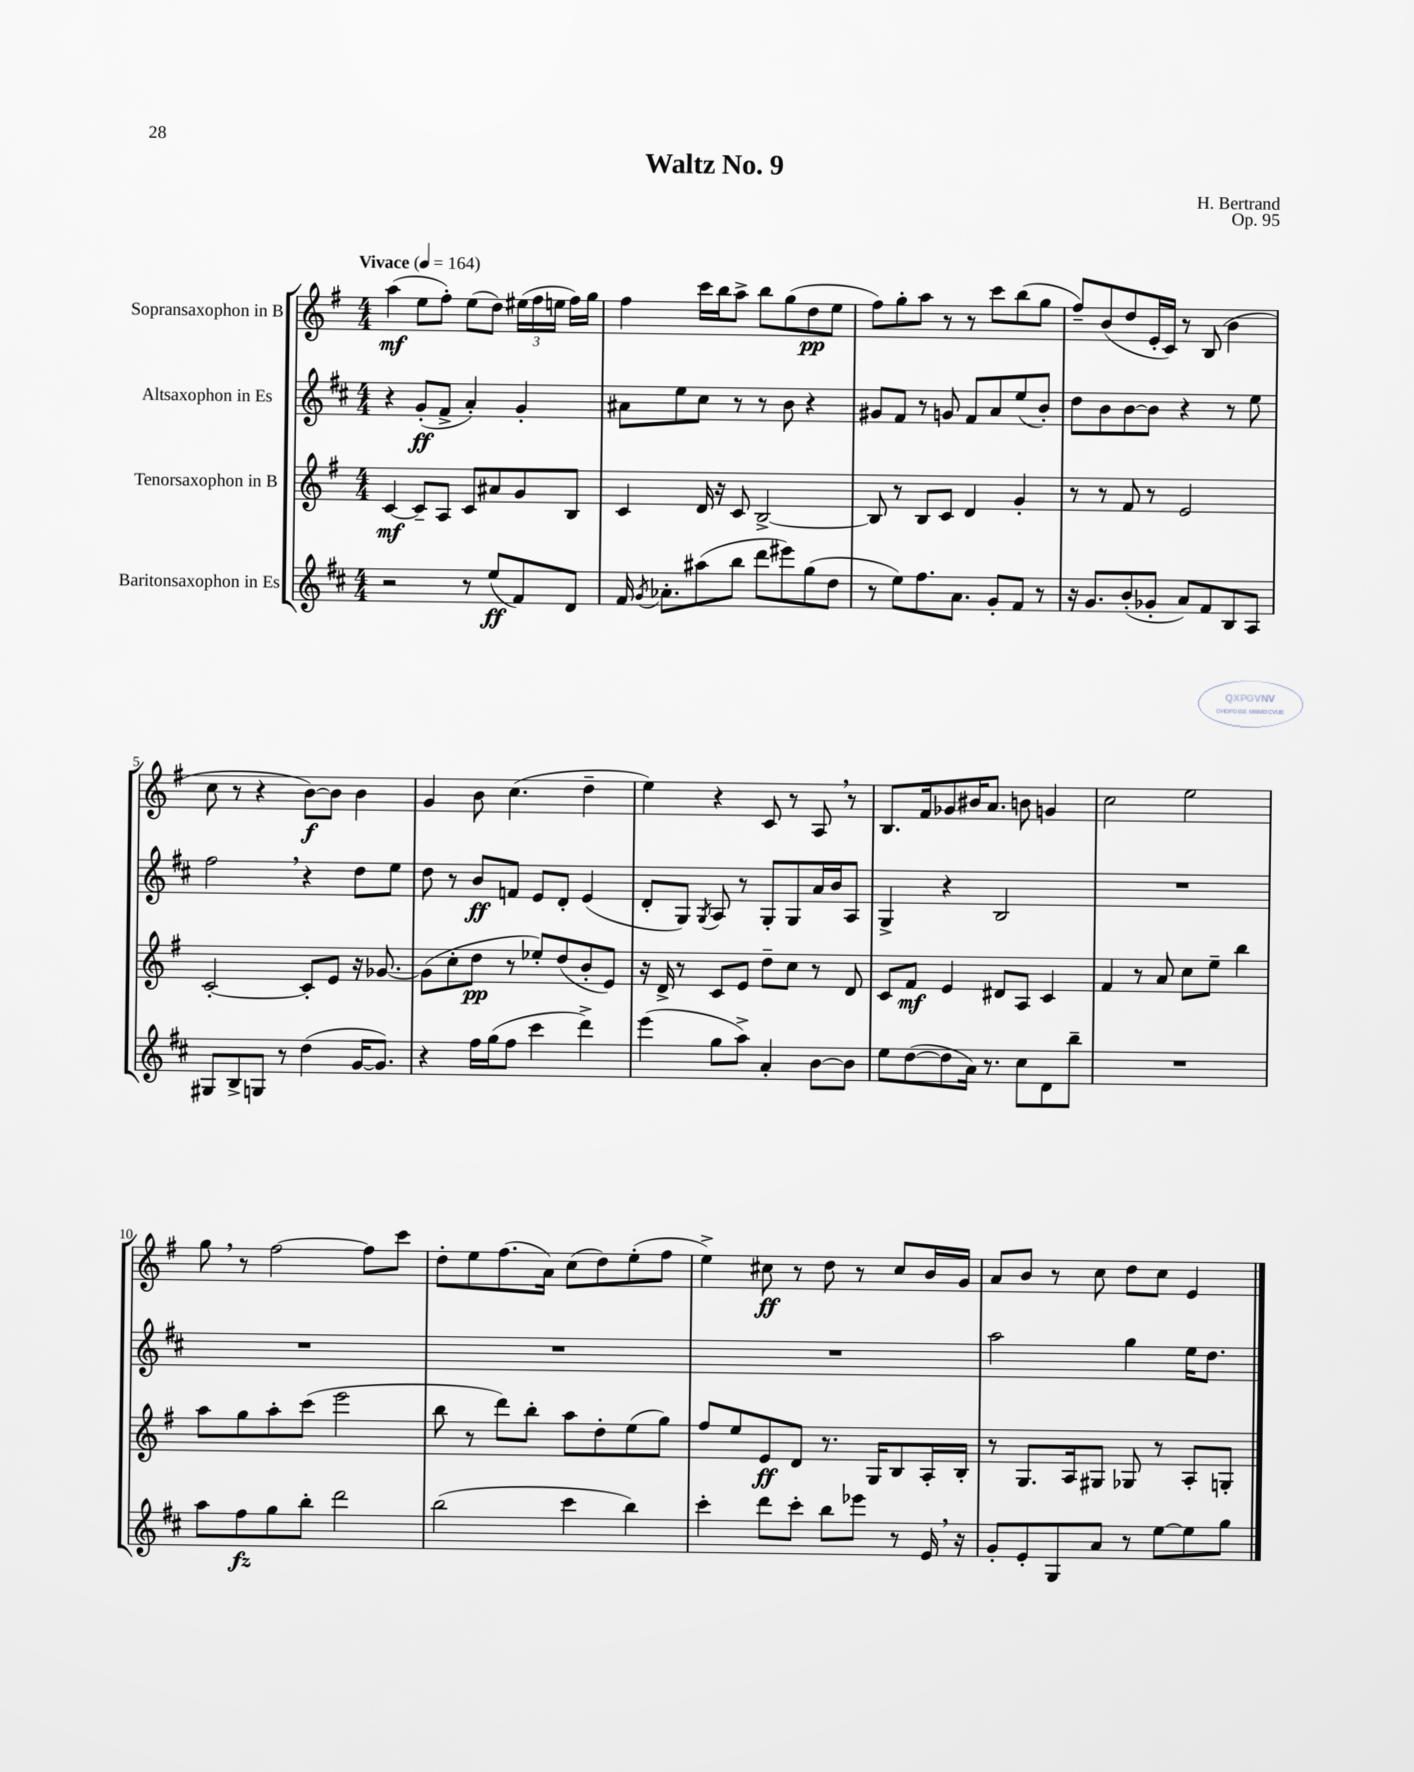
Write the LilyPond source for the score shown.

\header { title = "Waltz No. 9" composer = "H. Bertrand" opus = "Op. 95" }
<<
\new StaffGroup <<
\new Staff = "s0" \with { instrumentName = "Sopransaxophon in B" } {
    \clef treble \key g \major \numericTimeSignature \time 4/4 \tempo "Vivace" 4 = 164
    \autoBeamOff a''4\mf( e''8[ fis''8]-.) e''8[( d''8]) \tuplet 3/2 { eis''16[( fis''16 e''16] } fis''16[) g''16] |
    fis''4 c'''16[ b''16 a''8]-> b''8[ g''8( d''8\pp e''8] |
    fis''8[) g''8-. a''8] r8 r8 c'''8[ b''8( g''8] |
    fis''8[--) b'8( d''8 e'16-. c'16]) r8 b8( b'4 |
    c''8 r8 r4 b'8[~\f) b'8] b'4 |
    g'4 b'8 c''4.( d''4-- |
    e''4) r4 c'8 r8 a8 \breathe r8 |
    b8.[ fis'16 ges'8 bis'16 a'8.] b'8 g'4 |
    c''2 e''2 |
    g''8 \breathe r8 fis''2~ fis''8[ c'''8] |
    d''8[-. e''8 fis''8.( a'16]) c''8[( d''8) e''8-.( fis''8] |
    e''4->) cis''8\ff r8 d''8 r8 cis''8[ b'16 g'16] |
    a'8[ b'8] r8 c''8 d''8[ c''8] e'4 \bar "|." |
}
\new Staff = "s1" \with { instrumentName = "Altsaxophon in Es" } {
    \clef treble \key d \major \numericTimeSignature \time 4/4
    \autoBeamOff r4 g'8[-.\ff( fis'8]-> a'4-.) g'4-. |
    ais'8[ e''8 cis''8] r8 r8 b'8 r4 |
    gis'8[ fis'8] r8 g'8 fis'8[ a'8 e''8( b'8]-.) |
    d''8[ b'8 b'8~ b'8] r4 r8 e''8 |
    fis''2 \breathe r4 d''8[ e''8] |
    d''8 r8 b'8[\ff f'8] e'8[ d'8]-. e'4( |
    d'8[-. g8]) \acciaccatura { g8 } a8 r8 g8[-. g8 a'16 b'16 a8] |
    g4-> r4 b2 |
    R1 |
    R1 |
    R1 |
    R1 |
    a''2 g''4 e''16[ d''8.] \bar "|." |
}
\new Staff = "s2" \with { instrumentName = "Tenorsaxophon in B" } {
    \clef treble \key g \major \numericTimeSignature \time 4/4
    \autoBeamOff c'4~\mf c'8[-- a8] c'8[ ais'8 g'8 b8] |
    c'4 d'16 r16 c'8 b2~-> |
    b8 r8 b8[ c'8] d'4 g'4-. |
    r8 r8 fis'8 r8 e'2 |
    c'2~-. c'8[-. e'8] r16 ges'8.~ |
    ges'8[( c''8-. d''8]\pp r8 ees''8[-.) d''8( b'8-. e'8]) |
    r16 d'16-> r8 c'8[ e'8] d''8[-- c''8] r8 d'8 |
    c'8[ fis'8]\mf e'4 dis'8[ a8] c'4 |
    fis'4 r8 a'8 c''8[ e''8]-- b''4 |
    a''8[ g''8 a''8-. c'''8]( e'''2 |
    b''8 r8 d'''8[) b''8]-. a''8[ d''8-. e''8( g''8]) |
    fis''8[ e''8 e'8\ff d'8] r8. g16[ b8 a16-. b16]-. |
    r8 g8.[ a16 gis8] ges8 r8 a8[-. g8]-. \bar "|." |
}
\new Staff = "s3" \with { instrumentName = "Baritonsaxophon in Es" } {
    \clef treble \key d \major \numericTimeSignature \time 4/4
    \autoBeamOff r2 r8 e''8[\ff( fis'8) d'8] |
    fis'16 \acciaccatura { g'8 } aes'8.[-. ais''8( b''8] d'''8[ eis'''8) g''8( d''8] |
    r8 e''8[) fis''8. a'8.] g'8[-. fis'8] r8 |
    r16 g'8.[ b'8-.( ges'8]-. a'8[) fis'8 b8 a8] |
    gis8[ b8-> g8] r8 d''4( g'16[~ g'8.]) |
    r4 fis''16[ g''16( fis''8] cis'''4 d'''4->) |
    e'''4( g''8[ a''8]->) a'4-. b'8[~ b'8] |
    e''8[ d''8~( d''8 a'16]) r8. cis''8[ d'8 b''8]-- |
    R1 |
    a''8[ fis''8\fz g''8 b''8]-. d'''2 |
    b''2( cis'''4 b''4) |
    cis'''4-. d'''8[ cis'''8]-. b''8[ ees'''8] r8 e'16 \breathe r16 |
    g'8[-. e'8-. g8 a'8] r8 e''8[~ e''8 g''8] \bar "|." |
}
>>
>>
